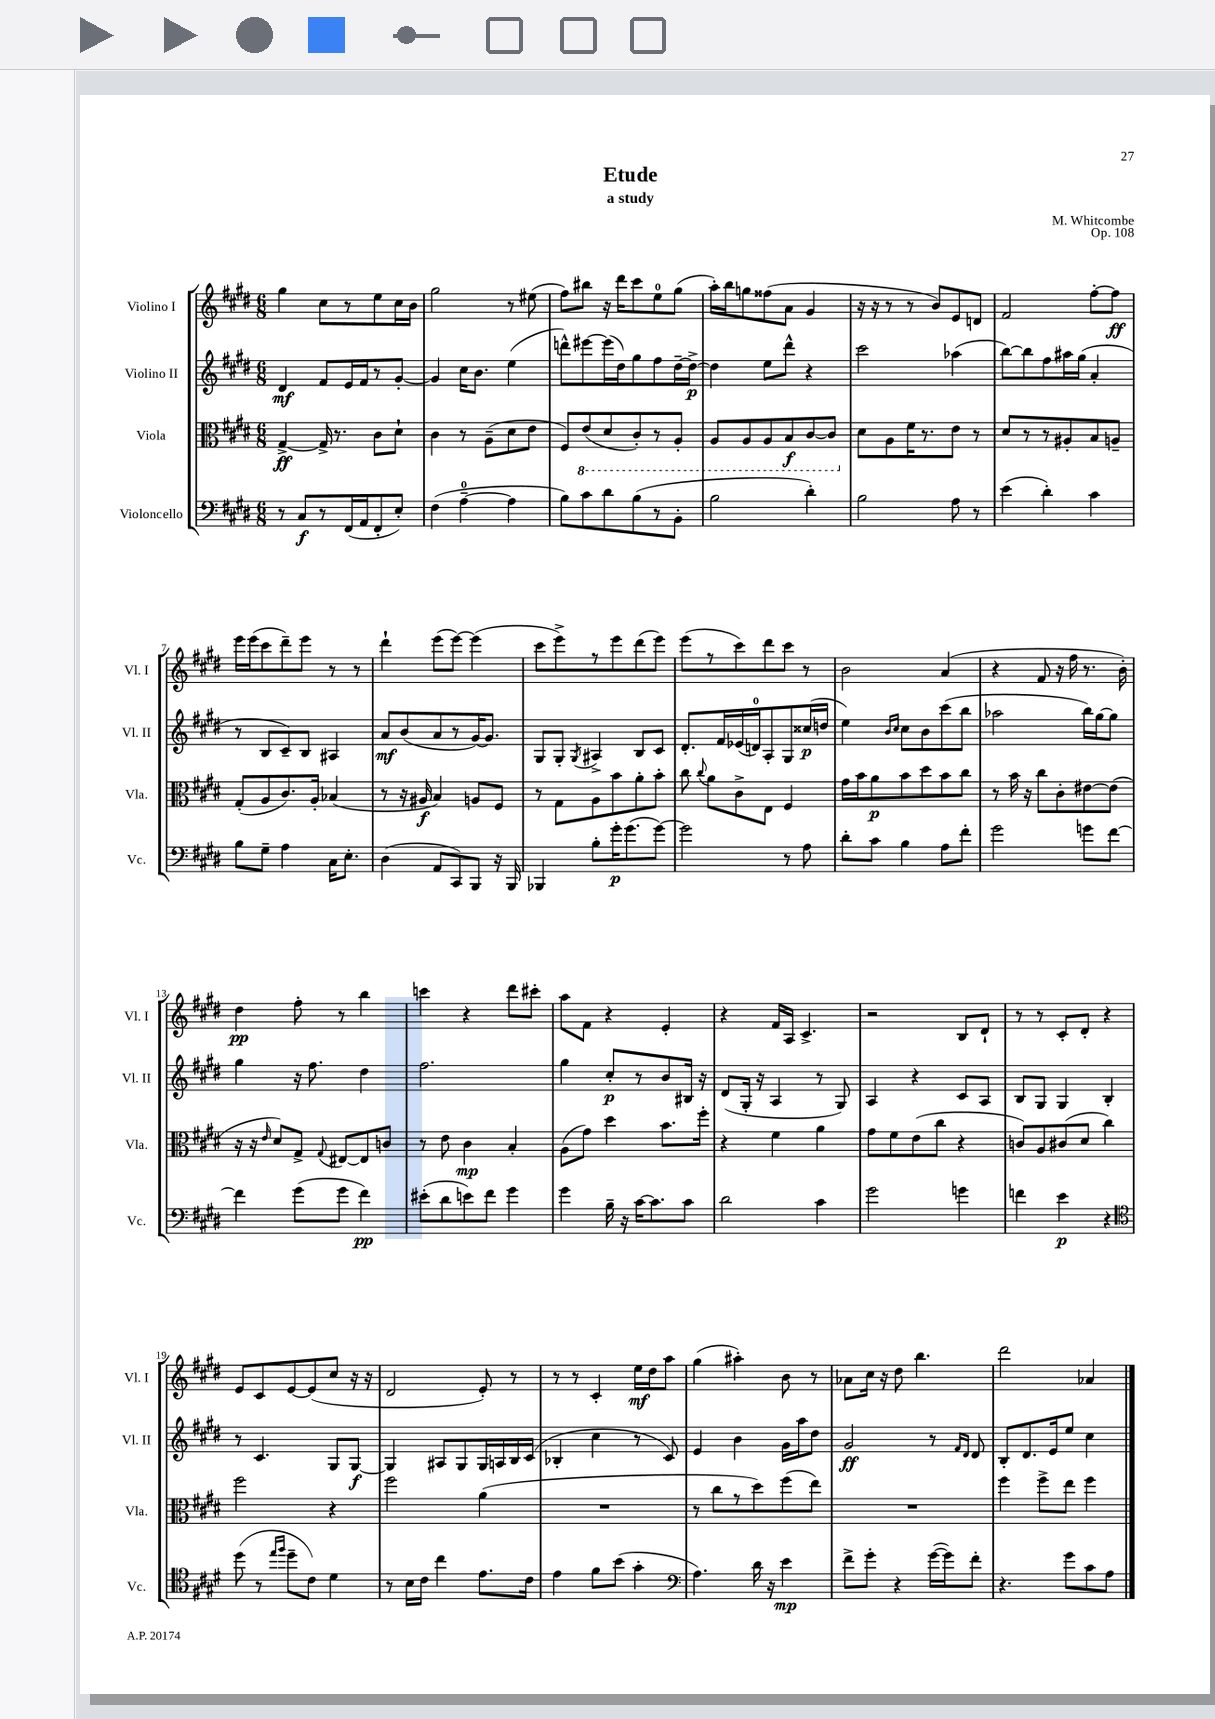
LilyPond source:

\header { title = "Etude" composer = "M. Whitcombe" subtitle = "a study" opus = "Op. 108" }
<<
\new StaffGroup <<
\new Staff = "s0" \with { instrumentName = "Violino I" shortInstrumentName = "Vl. I" } {
    \clef treble \key e \major \numericTimeSignature \time 6/8
    \autoBeamOff gis''4 cis''8[ r8 e''8 cis''16 b'16] |
    gis''2 r8 eis''8( |
    fis''8[) bis''8] r16 dis'''16[ cis'''8 e''8-0 gis''8]( |
    a''16[-.) b''16 g''8 fisis''8( a'8] gis'4 |
    r16 r16 r8 r8 b'8[) e'8 d'8] |
    fis'2 fis''8[~-. fis''8]\ff |
    e'''16[ e'''16( cis'''8 dis'''8--) e'''8] r8 r8 |
    dis'''4-! e'''8[( e'''8]~) e'''4( |
    cis'''8[ e'''8->) r8 e'''8 dis'''8( e'''8]) |
    e'''8[( r8 cis'''8) dis'''8 cis'''8] r8 |
    b'2 a'4( |
    r4 fis'8 r16 fis''16 r8. b'16-.) |
    dis''4\pp fis''8-. r8 b''4 |
    c'''4 r4 dis'''8[ cis'''8]-. |
    a''8[ fis'8] r4 e'4-. |
    r4 fis'16[ a16] cis'4.-> |
    r2 b8[ dis'8]-! |
    r8 r8 cis'8[-. dis'8]-. r4 |
    e'8[ cis'8 e'8~ e'8( cis''8] r16 r16 |
    dis'2 e'8-.) r8 |
    r8 r8 cis'4-. e''16[\mf dis''16 a''8] |
    gis''4( ais''4-.) b'8 r8 |
    aes'8[ cis''16] r16 dis''8 b''4. |
    dis'''2 aes'4 \bar "|." |
}
\new Staff = "s1" \with { instrumentName = "Violino II" shortInstrumentName = "Vl. II" } {
    \clef treble \key e \major \numericTimeSignature \time 6/8
    \autoBeamOff dis'4\mf fis'8[ e'16 fis'16 r8 gis'8]~-. |
    gis'4 cis''16[ b'8.] e''4( |
    d'''8[-^) eis'''8~ eis'''16( dis''16) gis''8 fis''8 dis''16~-- dis''16]~->\p |
    dis''4 e''8[ dis'''8]-^ r4 |
    cis'''2 aes''4( |
    b''8[~) b''8 fis''8 ais''16 gis''16]( a'4-. |
    r8 b8[ cis'8--) b8] ais4 |
    a'8[\mf b'8( a'8 r8 gis'16~) gis'8.] |
    gis8[ gis8]-. \acciaccatura { gis8 } ais4-> b8[ cis'8] |
    dis'8.[-. fis'16 ees'16( d'16-0) a8-. gis8 cisis''16\p( d''16] |
    e''4) \grace { b'16[ cis''16] } cis''8[ b'8 cis'''8( b''8] |
    aes''2 b''16[) gis''16~ gis''8] |
    gis''4 r16 fis''8. dis''4 |
    fis''2. |
    gis''4 cis''8[-.\p r8 b'8 bis16] r16 |
    dis'8[( gis16]-. r16 a4 r8 gis8) |
    a4 r4 cis'8[ a8] |
    b8[ gis8] gis4 b4-. |
    r8 cis'4. gis8[ gis8]~\f |
    gis4 ais8[ gis8 gis16 a16 b16 cis'16]( |
    bes4-. cis''4 r8 cis'8) |
    e'4 b'4 gis'16[ a''16 dis''8] |
    gis'2\ff r8 \grace { fis'16[ dis'16] } dis'8 |
    b8[-. dis'8. e'16 e''8] cis''4 \bar "|." |
}
\new Staff = "s2" \with { instrumentName = "Viola" shortInstrumentName = "Vla." } {
    \clef alto \key e \major \numericTimeSignature \time 6/8
    \autoBeamOff gis4~->\ff gis16-> r8. cis'8[ dis'8]-! |
    cis'4 r8 a8[--( dis'8 e'8] |
    fis8[) \ottava #-1 e8( dis8 cis8-.) r8 a,8]-. |
    a,8[ a,8 a,8 b,8\f cis8~ cis8] \ottava #0 |
    dis'8[ a8 fis'16 r8. e'8] r8 |
    dis'8[ r8 r8 ais8-. b8 a8]-- |
    gis8[-.( a8 cis'8.) a16]-. bes4( |
    r8 r16 ais16\f b4) a8[ fis8] |
    r8 gis8[ a8 b'8 a'8-. b'8]-. |
    cis''8 \appoggiatura { cis''8 } a'8[ cis'8-> e8] fis4 |
    gis'16[ b'16 a'8\p b'8 dis''8 b'8 cis''8] |
    r8 b'16 r16 cis''8[ cis'8-. eis'8~ eis'8]( |
    r16 r16 \grace { e'16 } dis'8[) gis8]-> \appoggiatura { gis8 } eis8[~ eis8 c'8] |
    r8 e'8 cis'4\mp b4-. |
    a8[( gis'8]) dis''4 b'8.[ fis''16]-. |
    r4 fis'4 a'4 |
    gis'8[ fis'8 e'8( cis''8] r4 |
    c'8[) a8 cis'8( dis'8] cis''4) |
    fis''2 r4 |
    fis''2 a'4( |
    R2. |
    r8 cis''8[ r8 dis''8) fis''8( e''8]) |
    R2. |
    fis''4 fis''8[-> e''8] fis''4 \bar "|." |
}
\new Staff = "s3" \with { instrumentName = "Violoncello" shortInstrumentName = "Vc." } {
    \clef bass \key e \major \numericTimeSignature \time 6/8
    \autoBeamOff r8 cis8[\f r8 fis,16( a,16 fis,8-. e8]-.) |
    fis4( a4-0~-- a4 |
    b8[) cis'8 dis'8 b8( r8 b,8]-. |
    b2 dis'4-.) |
    b2 a8 r8 |
    e'4( dis'4-.) cis'4 |
    b8[ gis8]-- a4 cis16[ e8.]-. |
    dis4( a,8[ cis,8) b,,8] r16 b,,16 |
    bes,,4 b8[-. gis'16-.\p gis'8.( gis'8]~) |
    gis'2 r8 a8 |
    dis'8[-. cis'8] b4 a8[ fis'8]-. |
    gis'2 g'8[ fis'8]~ |
    fis'4 gis'8[( gis'8] fis'4\pp) |
    eis'8[-.( dis'8 e'8) fis'8] gis'4 |
    gis'4 b16-- r16 cis'16[~ cis'8. cis'8] |
    dis'2 cis'4 |
    gis'2 g'4 |
    f'4 e'4\p r4 |
    \clef tenor dis''8( r8 \grace { e''16[ fis''16] } dis''8[-- cis'8]) dis'4 |
    r8 b16[ cis'16] cis''4 e'8.[ cis'16] |
    e'4 fis'8[ b'8]( gis'4-. |
    \clef bass a4.) dis'16 r16 e'4\mp |
    fis'8[-> gis'8]-. r4 gis'16[~( gis'16) fis'8]-. |
    r4. gis'8[ cis'8 a8] \bar "|." |
}
>>
>>
